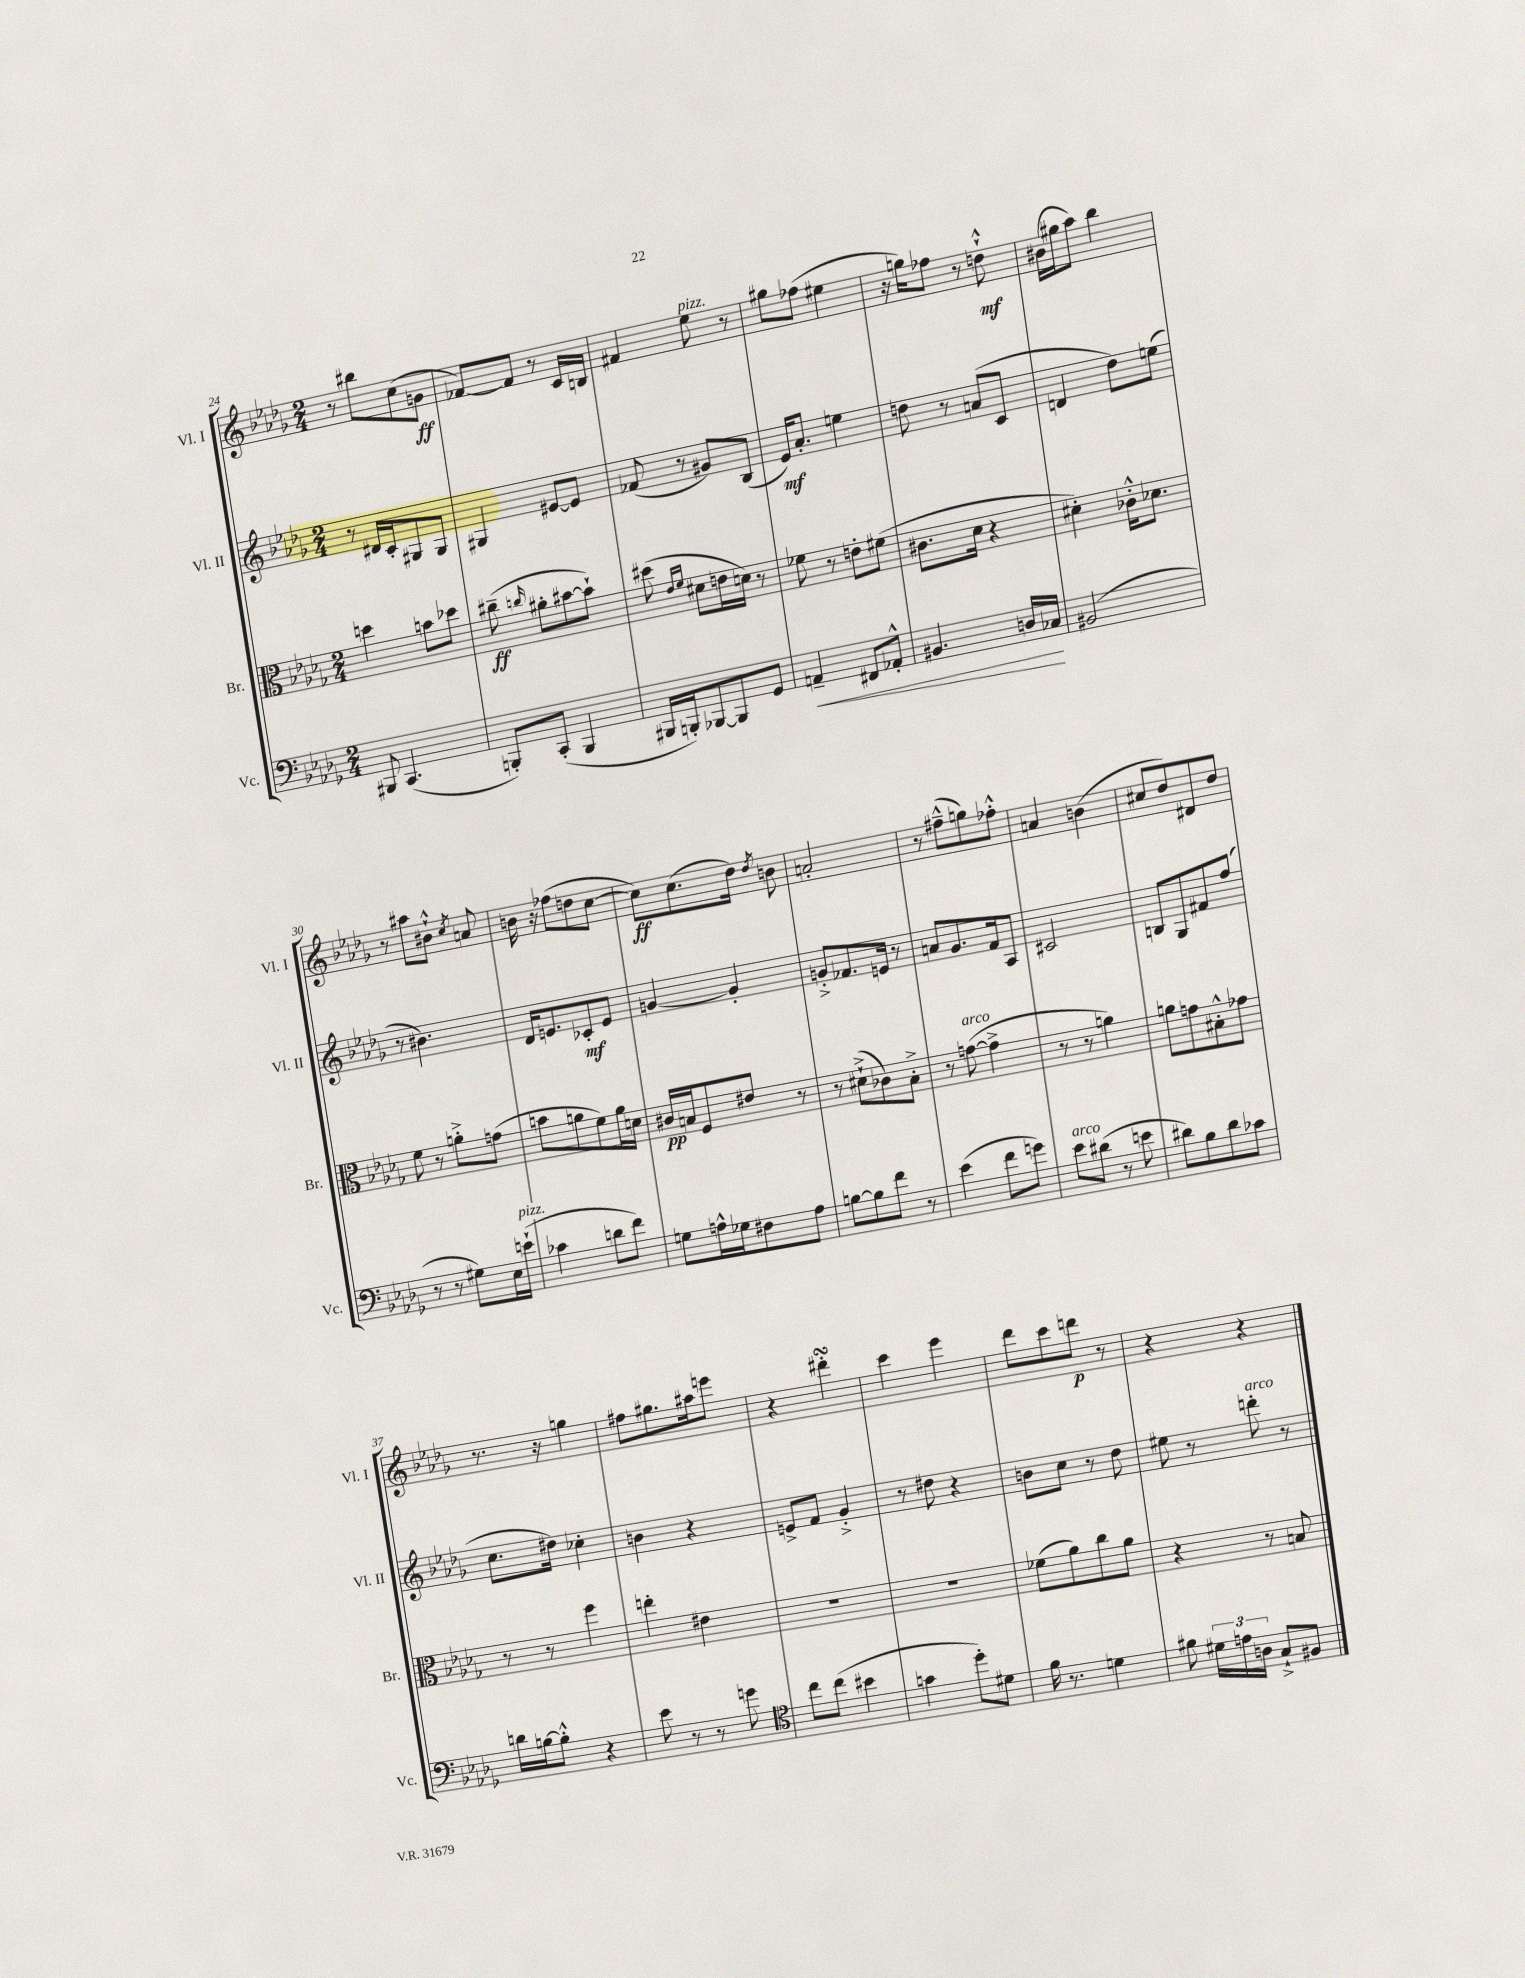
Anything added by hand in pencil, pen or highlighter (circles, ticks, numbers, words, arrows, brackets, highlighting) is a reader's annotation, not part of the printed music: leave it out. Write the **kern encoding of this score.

**kern	**kern	**kern	**kern
*staff4	*staff3	*staff2	*staff1
*clefF4	*clefC3	*clefG2	*clefG2
*k[b-e-a-d-g-]	*k[b-e-a-d-g-]	*k[b-e-a-d-g-]	*k[b-e-a-d-g-]
*M2/4	*M2/4	*M2/4	*M2/4
8BBB#	4dd	8r	8r
(4.CC	.	16d#	8bb#
.	.	16c'	.
.	8b	8G#	(8cc
.	8dd-	8G#	8g
=	=	=	=
8BBB')	(8cc#~	4G#	[8f-)
.	16qqcc	.	.
(8CC'	8a#'	.	8f-]
4BBB	[8b#	[8e#	8r
.	8b#`])	8e#]	16c
.	.	.	16B
=	=	=	=
16BBB#	(8dd#	(8f-	4f#
16BBB')	.	.	.
.	16qqe-	.	.
.	16qqf	.	.
[8BBB-	8d#	8r	.
8BBB-]	16e	8g#)	8ee-
.	16d)	.	.
8GG-	8r	(8B-	8r
=	=	=	=
4AA~	8f-	16e-)	8gg#
.	.	8.a-'	.
.	8r	.	(8ff-
8FF#	8e'	4ee	4ee#
8AA-'^^	(8f#	.	.
=	=	=	=
4.BB#	8.c#	8dd	16r
.	.	.	16gg)
.	.	8r	8ff-
.	16d-	.	.
.	4r	(8a	8r
16D	.	8c	8dd`^^
16C-	.	.	.
=	=	=	=
(2BB#	4d#')	4d	(16b#
.	.	.	16gg#
.	.	.	8aa-)
.	16c-'^^	8dd-)	4bb-
.	8.d-	.	.
.	.	(8ee	.
=	=	=	=
8r	8f	8r	8r
8r	8r	4.b#)	8aa#
8G#)	8a'^	.	8b#`^^
.	.	.	8qcc
16E-	(8g	.	8a
(16e`	.	.	.
=	=	=	=
4c-	8b	16d-	16b
.	.	8.e	16r
.	8a	.	(8ff-
8d	8f)	8c-'	8dd
8f)	16a	8e	[8cc
.	16d	.	.
=	=	=	=
8G	16c#	[4g	8cc])
.	16B	.	.
16A^^	8F	.	(8.cc
16G-	.	.	.
8F#	8e#	4g']	.
.	.	.	16dd-)
.	.	.	8qdd-
8A	8r	.	8b
=	=	=	=
[8B	8r	8g'^	2a'
8B]	(8d#`^	8.f-	.
8f	8c-)	.	.
.	.	16e	.
8r	8B-'^	8r	.
=	=	=	=
(4e-	8r	8a	8r
.	([8g	8.g-	(8ff#~^^
8f	4g^]	.	8gg)
.	.	16f	.
8g)	.	8A-	8ff-'^^
=	=	=	=
8e-	8r	2c#	4a
(8d#	8r	.	.
8r	4a)	.	(4b
8e	.	.	.
=	=	=	=
8d#)	8a	8B	8cc#
8B-	8g	8G-	8dd-)
8d#	8B#'^^	8f#	8d#
8c-	8g-	(8ff	8dd-
=	=	=	=
16d	8r	8.cc	8.r
[16B	.	.	.
8B'^^]	8r	.	.
.	.	16dd#)	16r
4r	4ff	4cc-'	4gg
=	=	=	=
8e-	4ee'	4b	8ff#
8r	.	.	8.gg#
8r	4e#	4r	.
.	.	.	16aa#
8g	.	.	8eee
=	=	=	=
*clefC4	*	*	*
8cc	2r	8e^	4r
(8cc	.	8f	.
4b#	.	4g-'^	4ddd#'
=	=	=	=
4g	2r	8r	4ccc
.	.	8dd#	.
8dd-')	.	4r	4eee-
8d#	.	.	.
=	=	=	=
16f	(8f-	8b	8ddd-
8.r	.	.	.
.	8a-)	8cc	8ccc
4d	8cc	8r	8ddd
.	8a-	8dd-	8r
=	=	=	=
8f#	4r	8ee#	4r
24d#	.	8r	.
24e	.	.	.
24A	.	.	.
8G-`^	8r	8ddd'	4r
8F#	8B	8r	.
==	==	==	==
*-	*-	*-	*-
